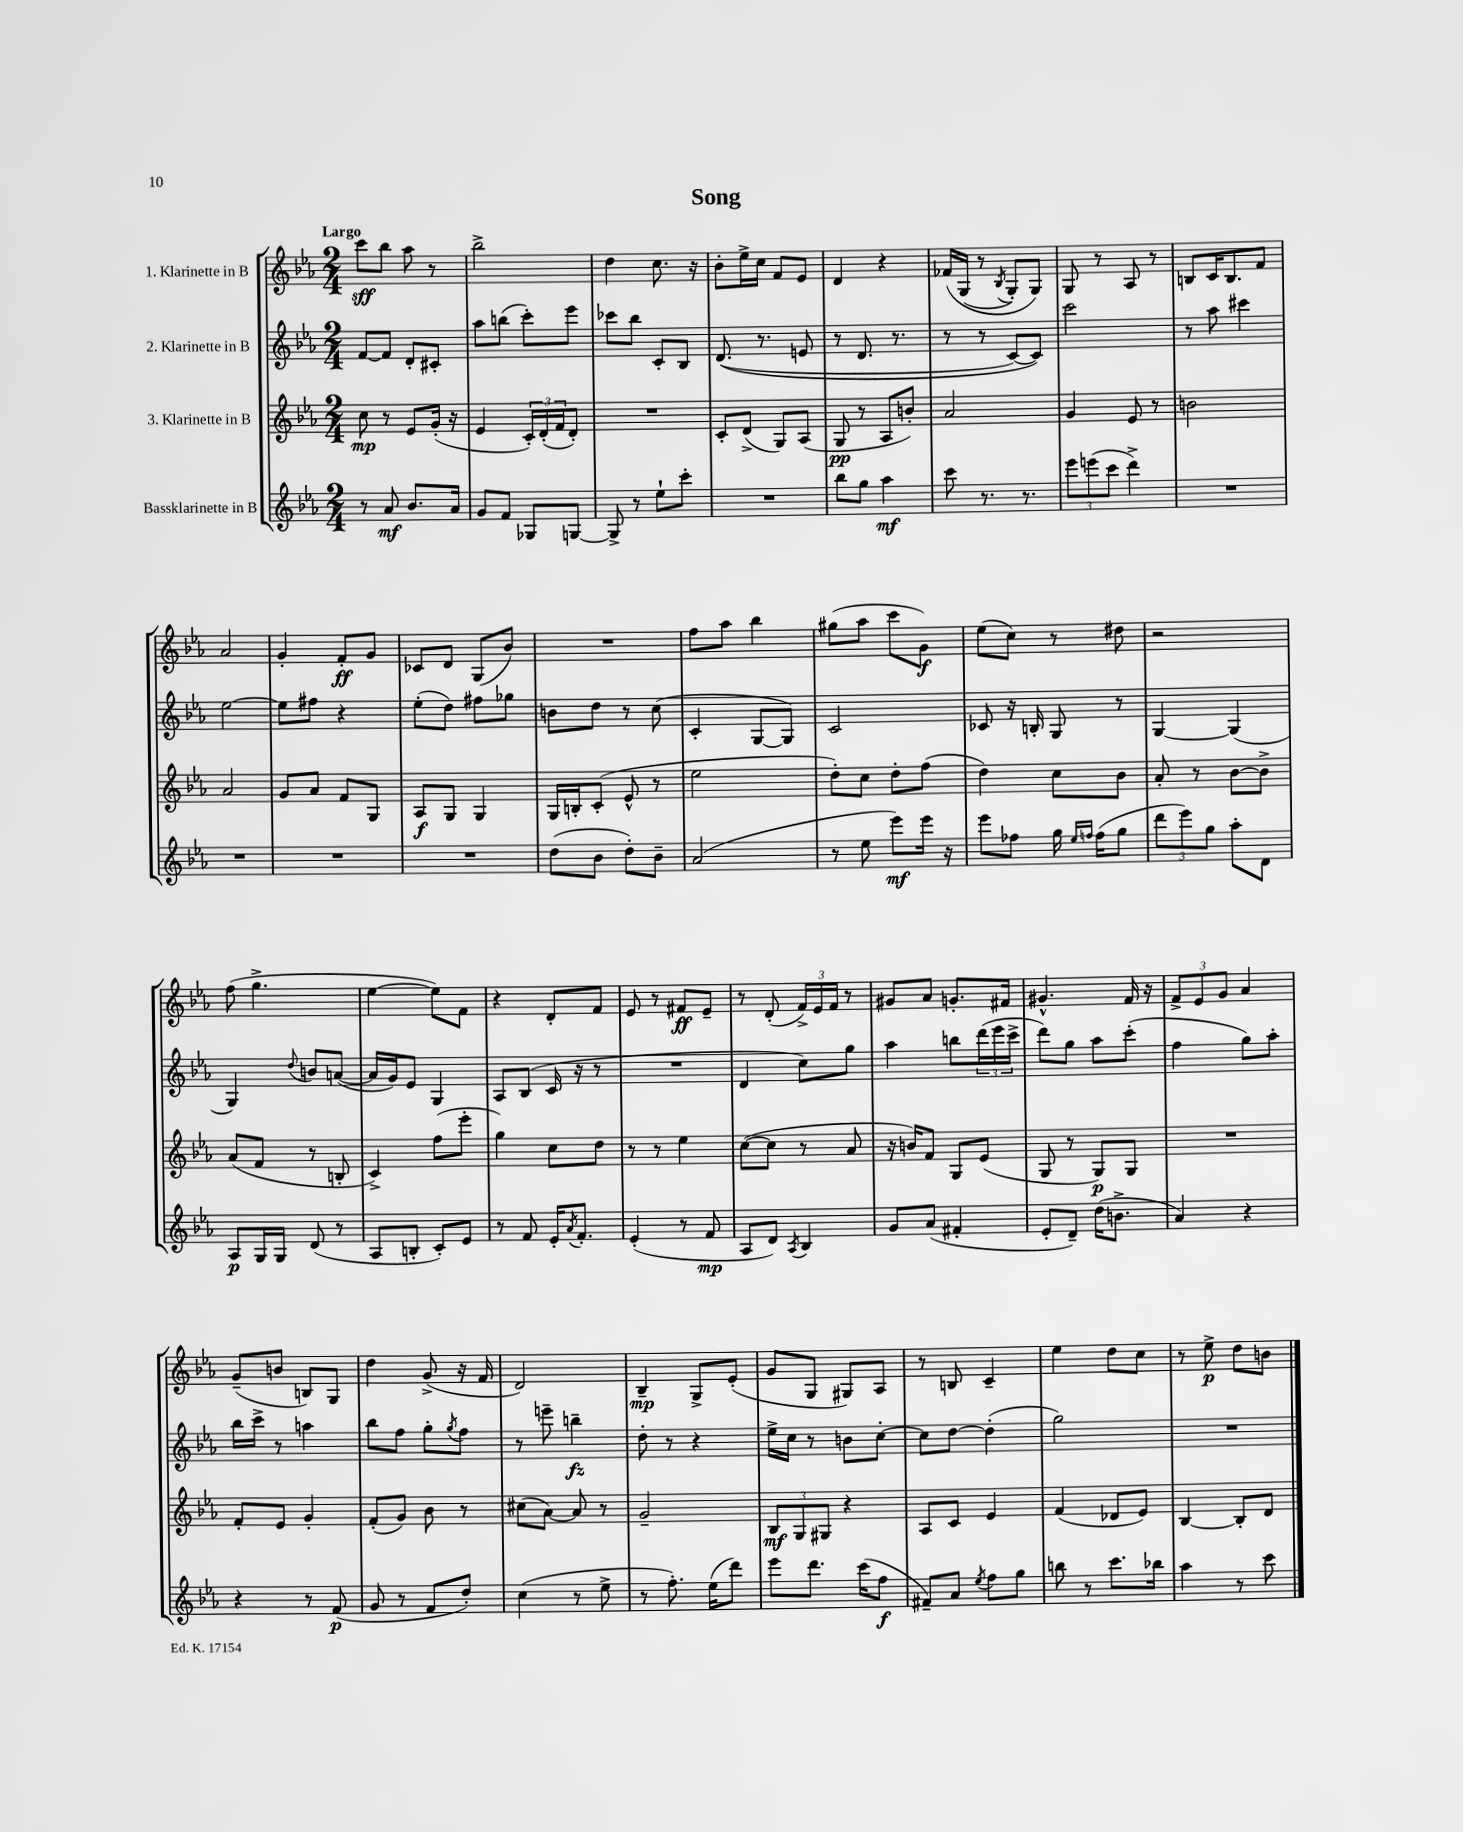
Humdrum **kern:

**kern	**kern	**kern	**kern
*staff4	*staff3	*staff2	*staff1
*clefG2	*clefG2	*clefG2	*clefG2
*k[b-e-a-]	*k[b-e-a-]	*k[b-e-a-]	*k[b-e-a-]
*M2/4	*M2/4	*M2/4	*M2/4
8r	8cc	[8f	8ccc
8a-	8r	8f]	8bb-
8.b-	8e-	8d'	8aa-
.	(16g'	8c#'	8r
16a-	16r	.	.
=	=	=	=
8g	4e-	8aa-	2bb-^
8f	.	(8bb	.
8G-	24c')	8ccc')	.
.	(24d'	.	.
.	24f	.	.
[8G	8d')	8eee-	.
=	=	=	=
8G^]	2r	8ccc-	4dd
8r	.	8bb-	.
8ee-`	.	8c'	8.cc
8ccc'	.	8B-	.
.	.	.	16r
=	=	=	=
2r	8c'	&((8.d	8b-'
.	(8d^	.	16ee-^
.	.	8.r	16cc
.	8G)	.	8f
.	(8A-	8e	8e-
=	=	=	=
8bb-	8G	8r	4d
8gg	8r	8.d	.
4aa-	8A-	.	4r
.	.	8.r	.
.	8b')	.	.
=	=	=	=
8ccc	2a-	8r	&(16f-
.	.	.	(16G
8.r	.	8r	8r
.	.	.	8qB-
.	.	[8c)	8G')
8.r	.	.	.
.	.	8c]&)	8G&)
=	=	=	=
12eee-	4g	2ccc	8G
(12eee	.	.	.
.	.	.	8r
12ccc	.	.	.
4ddd^)	8e-	.	8A-
.	8r	.	8r
=	=	=	=
2r	2b	8r	8B
.	.	8aa-	16c
.	.	.	8.B
.	.	4ccc#	.
.	.	.	8f
=	=	=	=
2r	2a-	[2ee-	2a-
=	=	=	=
2r	8g	8ee-]	4g'
.	8a-	8ff#	.
.	8f	4r	8f'
.	8G	.	8g
=	=	=	=
2r	8A-	(8ee-'	8c-
.	8G	8dd)	8d
.	4G	8ff#	(8G
.	.	8gg-	8b-)
=	=	=	=
(8dd	16G	8b	2r
.	16B'	.	.
8b-	(8c'	8dd	.
8dd')	8e-^^	8r	.
8b-~	8r	(8cc	.
=	=	=	=
(2a-	2ee-	4c'	8ff
.	.	.	8aa-
.	.	[8G	4bb-
.	.	8G])	.
=	=	=	=
8r	8dd')	2c	(8gg#
8ee-	8cc	.	8aa-
8eee-)	8dd'	.	8ccc
16eee-	(8ff	.	8g)
16r	.	.	.
=	=	=	=
8eee-	4dd)	8c-	(8ee-
8ff-	.	16r	8cc)
.	.	16B'	.
16gg	8cc	8G	8r
16qqee-	.	.	.
16qqff	.	.	.
(16ff	.	.	.
8gg	8b-	8r	8dd#
=	=	=	=
12ddd	8a-'	[4G	2r
12eee-)	.	.	.
.	8r	.	.
12gg	.	.	.
8aa-'	[8b-	(4G]	.
8d	8b-^]	.	.
=	=	=	=
8A-	(8a-	4G)	(8ff
16G	8f	.	4.gg^
16G	.	.	.
.	.	8qqdd	.
(8d	8r	8b	.
8r	8B'	([8a	.
=	=	=	=
8A-	4c^)	16a]	[4ee-
.	.	16g)	.
8B'	.	8e-	.
8c')	(8ff	4G	8ee-])
8e-	8eee-'	.	8f
=	=	=	=
8r	4gg)	8A-	4r
8f	.	(8B-	.
16e-'	8cc	16c	8d'
8qa-	.	.	.
8.f'	.	16r	.
.	8dd	8r	8f
=	=	=	=
(4e-'	8r	2r	8e-
.	8r	.	8r
8r	4ee-	.	8f#
8f	.	.	8e-~
=	=	=	=
8A-	([8cc	4d	8r
8d)	8cc]	.	(8d'
8qA-	.	.	.
4B-	8r	8cc)	24f^)
.	.	.	24e-
.	.	.	24f
.	8a-	8gg	8r
=	=	=	=
8g	16r	4aa-	8g#
.	16b)	.	.
(8a-	8f	.	8a-
4f#'	8G	8bb	8.g'
.	(8e-	(24ddd	.
.	.	24eee-	.
.	.	.	16f#
.	.	24ccc^	.
=	=	=	=
8e-'	8G	8ddd)	4.g#^^
8d~)	8r	8gg	.
(16dd	8G)	8aa-	.
8.b^	.	.	.
.	8G	(8ccc'	16f
.	.	.	16r
=	=	=	=
4a-)	2r	4ff	12f^
.	.	.	12e-
.	.	.	12g
4r	.	8gg)	4a-
.	.	8aa-'	.
=	=	=	=
4r	8f'	16bb-	(8g~
.	.	16ccc^	.
.	8e-	8r	8b
8r	4g'	4aa	8B)
(8f	.	.	8G
=	=	=	=
8g	(8f'	8bb-	4dd
8r	8g)	8ff	.
8f	8b-	8gg'	(8g^
.	.	8qgg	.
8dd')	8r	8ff	16r
.	.	.	16f
=	=	=	=
(4cc	(8cc#	8r	2d)
.	[8a-)	8eee~	.
8r	8a-]	4bb~	.
8ee-^	8r	.	.
=	=	=	=
8r	2g~	8dd'	4B-~
8.ff')	.	8r	.
.	.	4r	8G^
(16ee-	.	.	.
8ddd)	.	.	(8e-'
=	=	=	=
8eee-	12B-	16ee-^	8g
.	.	16cc	.
.	12G	.	.
8.ddd	.	8r	8G
.	12G#	.	.
.	4r	8b	8G#)
(16ccc	.	.	.
8ff	.	[8cc'	8A-
=	=	=	=
8f#~)	8A-	8cc]	8r
8a-	8c	[8dd	8B
8qee-	.	.	.
8ff	4e-	(4dd']	4c~
8gg	.	.	.
=	=	=	=
8bb	(4f	2gg)	4ee-
8r	.	.	.
8.ccc	8d-	.	8dd
.	8e-)	.	8cc
16bb-	.	.	.
=	=	=	=
4aa-	[4B-	2r	8r
.	.	.	8ee-^
8r	8B-']	.	8dd
8ccc	8d	.	8b
==	==	==	==
*-	*-	*-	*-
